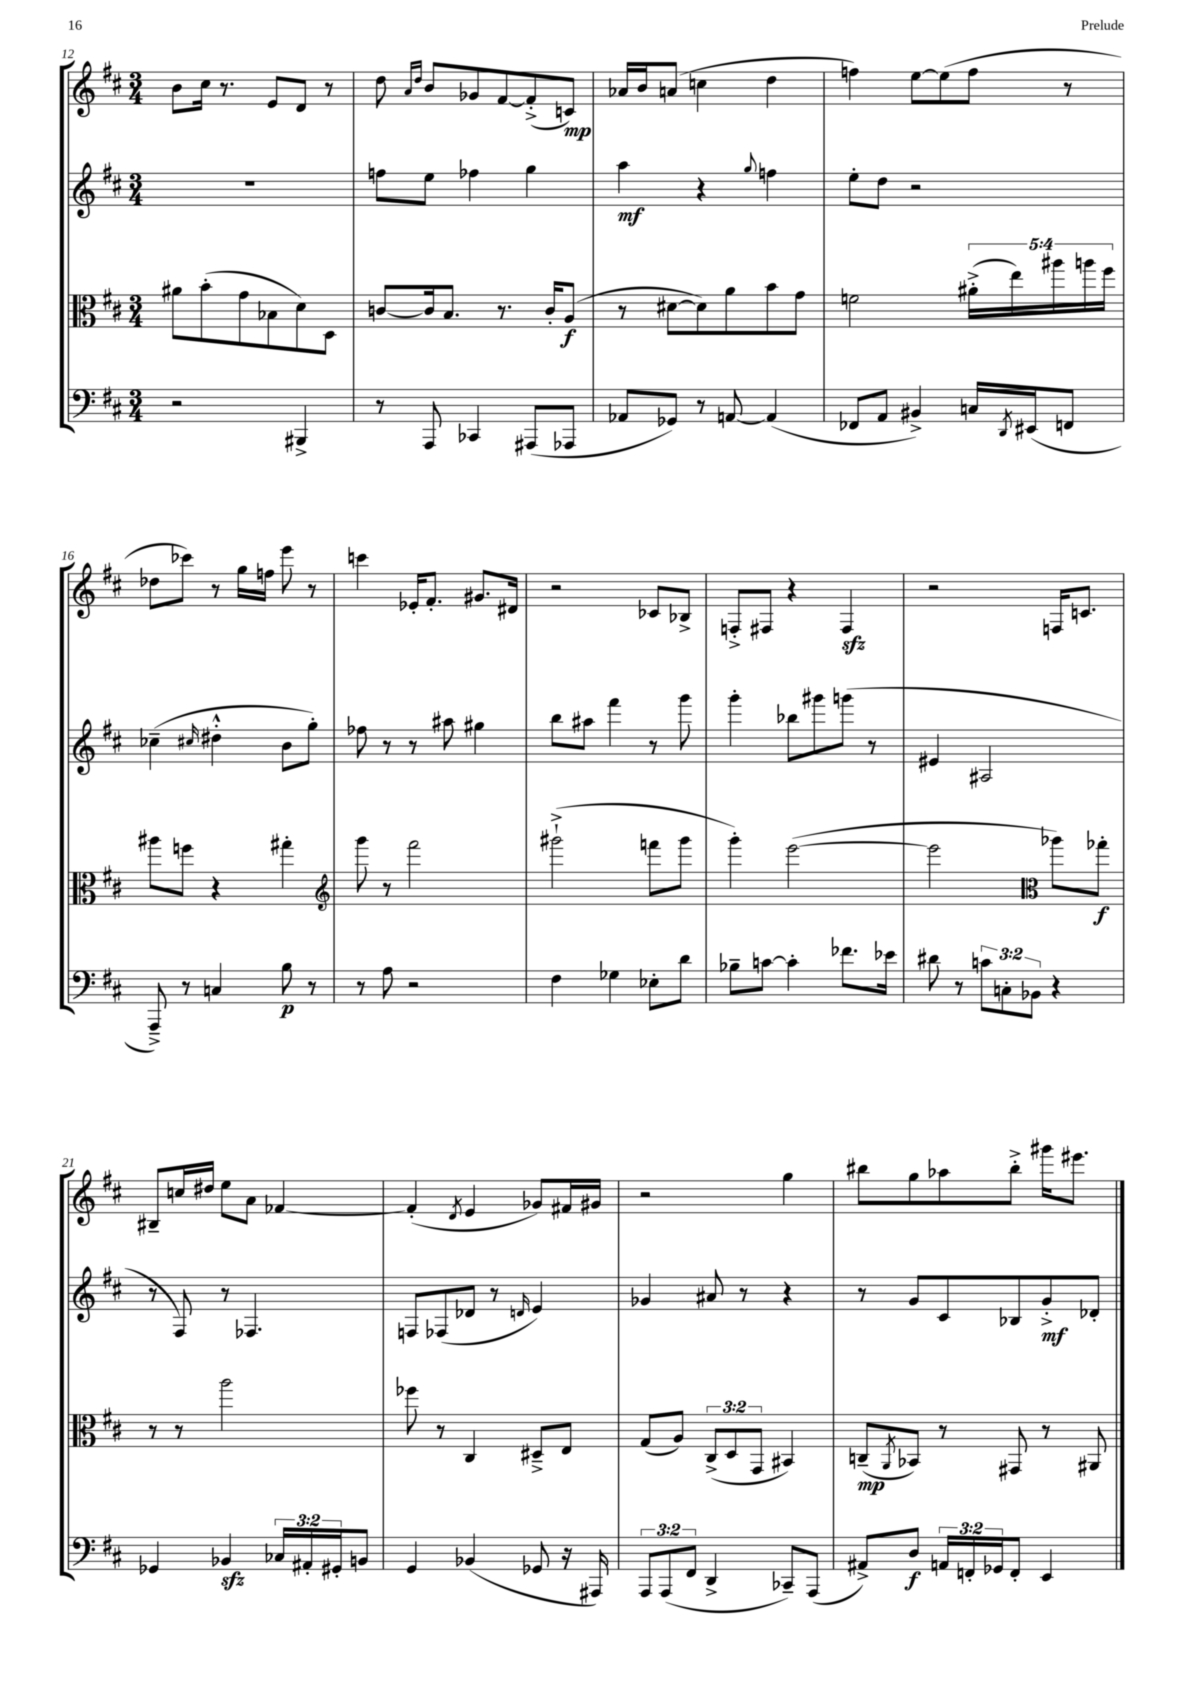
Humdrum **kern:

**kern	**dynam	**kern	**dynam	**kern	**dynam	**kern	**dynam
*part4	*part4	*part3	*part3	*part2	*part2	*part1	*part1
*staff4	*staff4	*staff3	*staff3	*staff2	*staff2	*staff1	*staff1
*clefF4	*	*clefC3	*	*clefG2	*	*clefG2	*
*k[f#c#]	*	*k[f#c#]	*	*k[f#c#]	*	*k[f#c#]	*
*M3/4	*	*M3/4	*	*M3/4	*	*M3/4	*
=12	=12	=12	=12	=12	=12	=12	=12
2r	.	8a#X\L	.	2.r	.	8b\L	.
.	.	(8b'\	.	.	.	16cc#\Jk	.
.	.	.	.	.	.	8.r	.
.	.	8g\	.	.	.	.	.
.	.	8B-X\	.	.	.	8e/L	.
4BBB#X^/	.	8d\)	.	.	.	8d/J	.
.	.	8D\J	.	.	.	8r	.
=13	=13	=13	=13	=13	=13	=13	=13
8r	.	[8cn/L	.	8ffn\L	.	8dd\	.
.	.	.	.	.	.	16qqa/LL	.
.	.	.	.	.	.	16qqdd/JJ	.
8AAA/	.	16c/k]	.	8ee\J	.	8b/L	.
.	.	8.B/J	.	.	.	.	.
4CC-X/	.	.	.	4ff-X\	.	8g-X/	.
.	.	8.r	.	.	.	[8f#/	.
(8AAA#X/L	.	.	.	4gg\	.	(8f#'^/]	.
.	.	16c'/KL	.	.	.	.	.
8AAA-X/J	.	(8A/J	f	.	.	8cn/J)	mp
=14	=14	=14	=14	=14	=14	=14	=14
8AA-X/L	.	8r	.	4aa\	mf	16a-X/LL	.
.	.	.	.	.	.	16b/J	.
8GG-X/J)	.	[8d#X\L	.	.	.	(8an/J	.
8r	.	8d#\])	.	4r	.	4ccn\	.
[8AAn/	.	8a\	.	.	.	.	.
.	.	.	.	8qqgg/	.	.	.
(4AA/]	.	8b\	.	4ffn\	.	4dd\	.
.	.	8g\J	.	.	.	.	.
=15	=15	=15	=15	=15	=15	=15	=15
8FF-X/L	.	2fn\	.	8ee'\L	.	4ffn\)	.
8AA/J	.	.	.	8dd\J	.	.	.
4BB#X^/)	.	.	.	2r	.	[8ee\L	.
.	.	.	.	.	.	(8ee\]	.
16Cn/LL	.	(20a#X'^\LL	.	.	.	8ff\J	.
.	.	20ee\)	.	.	.	.	.
8qDD/	.	.	.	.	.	.	.
(16EE#X/J	.	.	.	.	.	.	.
.	.	20aa#X\	.	.	.	.	.
8FFn/J	.	.	.	.	.	8r	.
.	.	20aan\	.	.	.	.	.
.	.	20ff#\JJ	.	.	.	.	.
!!LO:LB:g=z
=16	=16	=16	=16	=16	=16	=16	=16
8AAA~^/)	.	8aa#X\L	.	(4cc-X~\	.	8dd-X\L	.
8r	.	8ffn\J	.	.	.	8ccc-X\J)	.
.	.	.	.	16qqcc#X/	.	.	.
4Cn/	.	4r	.	4dd#X'^^\	.	8r	.
.	.	.	.	.	.	16gg\LL	.
.	.	.	.	.	.	16ffn\JJ	.
8B\	p	4gg#X'\	.	8b\L	.	8eee\	.
8r	.	.	.	8gg'\J)	.	8r	.
=17	=17	=17	=17	=17	=17	=17	=17
*	*	*clefG2	*	*	*	*	*
8r	.	8ggg\	.	8ff-X\	.	4cccn\	.
8A\	.	8r	.	8r	.	.	.
2r	.	2fff#\	.	8r	.	16e-X'/KL	.
.	.	.	.	.	.	8.f#'/J	.
.	.	.	.	8aa#X\	.	.	.
.	.	.	.	4gg#X\	.	8.g#X/L	.
.	.	.	.	.	.	16d#X/Jk	.
=18	=18	=18	=18	=18	=18	=18	=18
4F#\	.	(2ggg#X`^\	.	8bb\L	.	2r	.
.	.	.	.	8aa#X\J	.	.	.
4G-X\	.	.	.	4fff#\	.	.	.
8E-X'\L	.	8fffn\L	.	8r	.	8c-X/L	.
8d\J	.	8ggg#\J	.	8ggg\	.	8B-X^/J	.
=19	=19	=19	=19	=19	=19	=19	=19
8B-X~\L	.	4ggg'\)	.	4ggg'\	.	8Fn'^/L	.
[8cn\J	.	.	.	.	.	8F#X/J	.
4c'\]	.	([2eee\	.	8bb-X\L	.	4r	.
.	.	.	.	8ggg#X\	.	.	.
8.f-X\L	.	.	.	(8gggn\J	.	4F#zz/	.
.	.	.	.	8r	.	.	.
16e-X\Jk	.	.	.	.	.	.	.
=20	=20	=20	=20	=20	=20	=20	=20
8d#X\	.	2eee\]	.	4e#X/	.	2r	.
8r	.	.	.	.	.	.	.
12cn\L	.	.	.	2A#X/	.	.	.
12Cn'\	.	.	.	.	.	.	.
12BB-X\J	.	.	.	.	.	.	.
*	*	*clefC3	*	*	*	*	*
4r	.	8aa-X\L)	.	.	.	16Fn/KL	.
.	.	.	.	.	.	8.cn/J	.
.	.	8gg-X'\J	f	.	.	.	.
!!LO:LB:g=z
=21	=21	=21	=21	=21	=21	=21	=21
4GG-X/	.	8r	.	8r	.	8B#X~/L	.
.	.	8r	.	8F#/)	.	16ccn/L	.
.	.	.	.	.	.	16dd#X/JJ	.
4BB-Xzz/	.	2aa\	.	8r	.	8ee\L	.
.	.	.	.	4.F-X/	.	8a\J	.
24C-X/LL	.	.	.	.	.	[4f-X/	.
24AA#X'/	.	.	.	.	.	.	.
24GG#X'/J	.	.	.	.	.	.	.
8BBn/J	.	.	.	.	.	.	.
=22	=22	=22	=22	=22	=22	=22	=22
4GG/	.	8ff-X\	.	8Fn/L	.	(4f-'/]	.
.	.	8r	.	(8F-X/	.	.	.
.	.	.	.	.	.	8qd/	.
(4BB-X/	.	4C#/	.	8d-X/J	.	4e/	.
.	.	.	.	8r	.	.	.
.	.	.	.	16qqdn/	.	.	.
8GG-X/	.	8D#X~^/L	.	4e/)	.	8g-X/L)	.
16r	.	8E/J	.	.	.	16f#X/L	.
16AAA#X/)	.	.	.	.	.	16g#X/JJ	.
=23	=23	=23	=23	=23	=23	=23	=23
12AAA/L	.	(8G/L	.	4g-X/	.	2r	.
(12AAA/	.	.	.	.	.	.	.
.	.	8A/J)	.	.	.	.	.
12FF#/J	.	.	.	.	.	.	.
4DD^/	.	(12C#^/L	.	8a#X/	.	.	.
.	.	12D/	.	.	.	.	.
.	.	.	.	8r	.	.	.
.	.	12GG/J	.	.	.	.	.
8CC-X~/L)	.	4BB#X/)	.	4r	.	4gg\	.
(8AAA/J	.	.	.	.	.	.	.
=24	=24	=24	=24	=24	=24	=24	=24
8AA#X^/L)	.	(8Cn~/L	mp	8r	.	8bb#X\L	.
.	.	8qAA/	.	.	.	.	.
8D/J	f	8BB-X/J)	.	8g/L	.	8gg\	.
24AAn/LL	.	8r	.	8c#/	.	8aa-X\	.
24FFn'/	.	.	.	.	.	.	.
24GG-X/J	.	.	.	.	.	.	.
8FF'/J	.	8GG#X/	.	8B-X/	.	8bb#'^\J	.
4EE/	.	8r	.	8g'^/	mf	16ggg#X\KL	.
.	.	.	.	.	.	8.eee#X\J	.
.	.	8AA#X/	.	8d-X'/J	.	.	.
==	==	==	==	==	==	==	==
*-	*-	*-	*-	*-	*-	*-	*-
